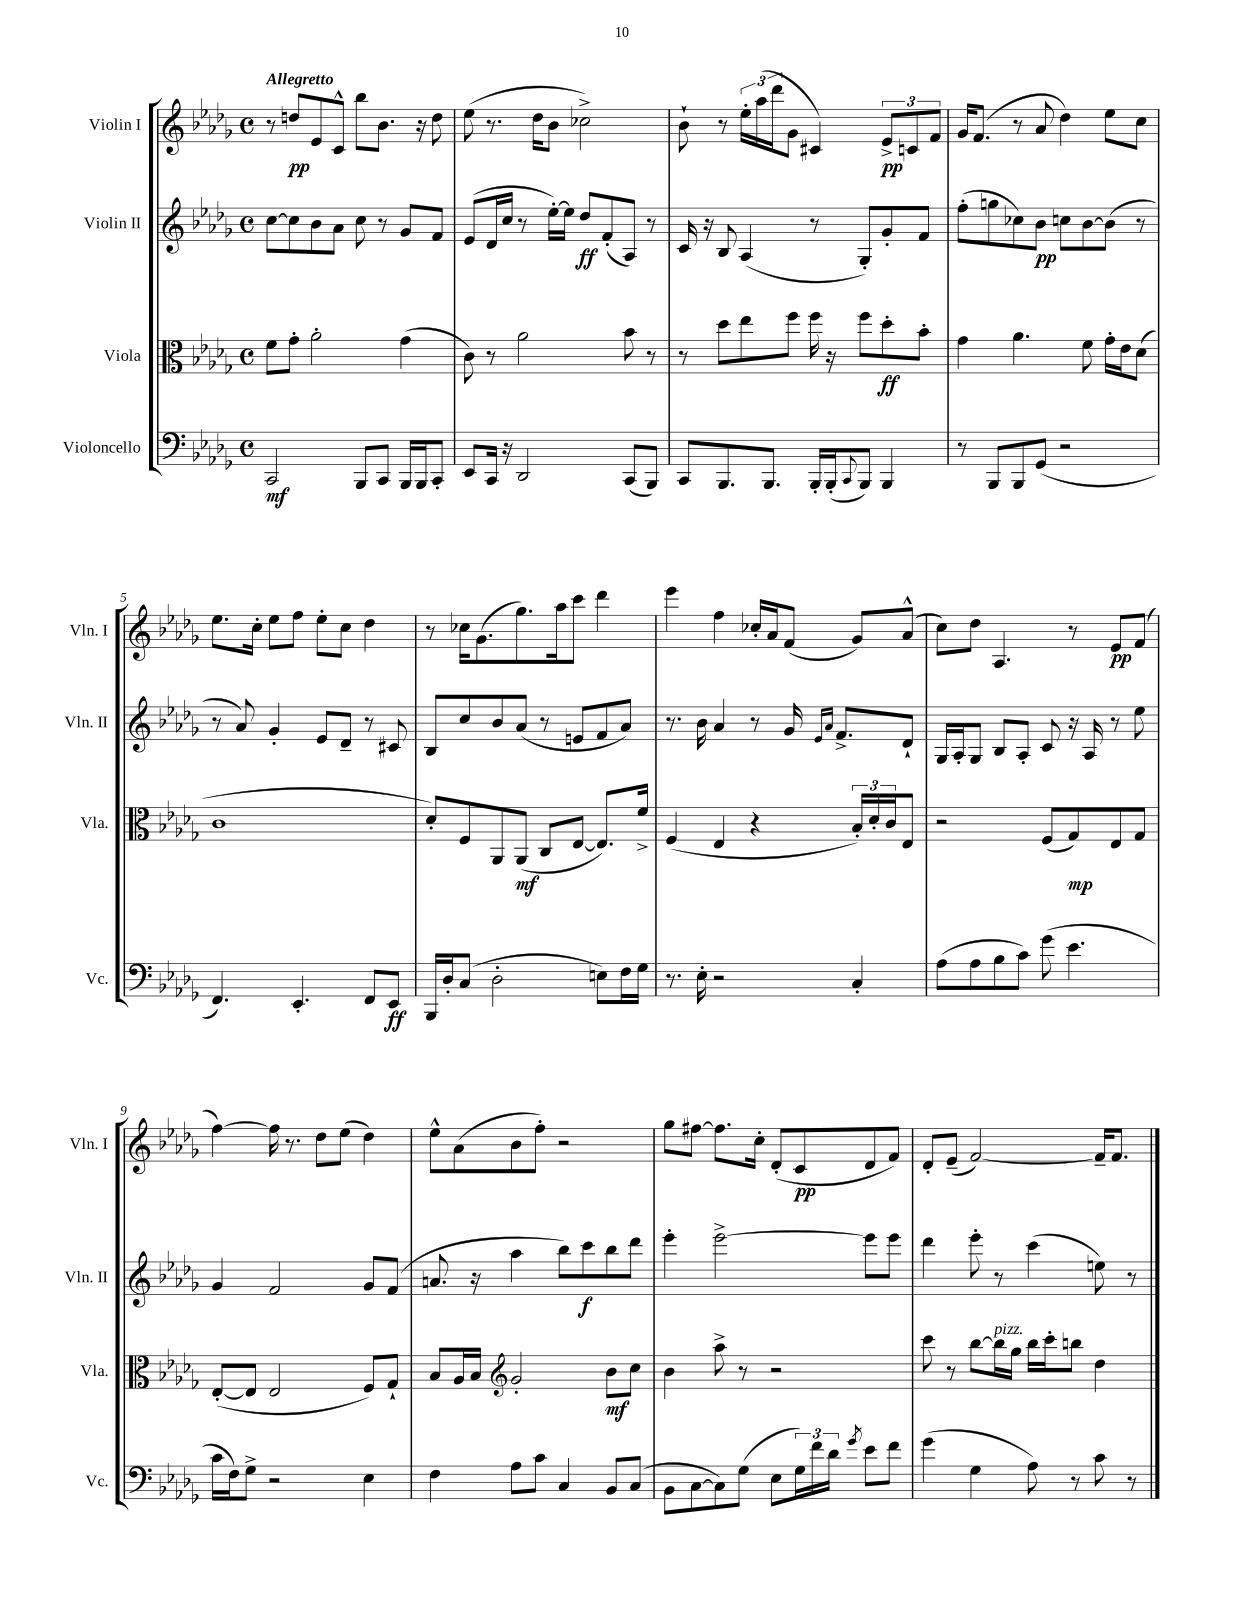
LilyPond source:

<<
\new StaffGroup <<
\new Staff = "s0" \with { instrumentName = "Violin I" shortInstrumentName = "Vln. I" } {
    \clef treble \key des \major \defaultTimeSignature \time 4/4 \tempo "Allegretto"
    r8 d''8\pp ees'8 c'8-^ bes''8 bes'8. r16 d''8 |
    ees''8( r8. des''16 bes'8 ces''2->) |
    bes'8-! r8 \tuplet 3/2 { ees''16-. aes''16( des'''16 } ges'8 cis'4) \tuplet 3/2 { ees'8->\pp c'8 f'8 } |
    ges'16 f'8.( r8 aes'8 des''4) ees''8 c''8 |
    ees''8. c''16-. ees''8 f''8 ees''8-. c''8 des''4 |
    r8 ces''16 ges'8.( ges''8.) aes''16 c'''8 des'''4 |
    ees'''4 f''4 ces''16-. aes'16 f'8( ges'8) aes'8-^( |
    c''8) des''8 aes4. r8 ees'8\pp f'8( |
    f''4~) f''16 r8. des''8 ees''8( des''4) |
    ees''8-^ aes'8( bes'8 f''8-.) r2 |
    ges''8 fis''8~ fis''8. c''16-. des'8-.( c'8\pp des'8 f'8) |
    des'8-. ees'8--( f'2~) f'16-- f'8. \bar "|." |
}
\new Staff = "s1" \with { instrumentName = "Violin II" shortInstrumentName = "Vln. II" } {
    \clef treble \key des \major \defaultTimeSignature \time 4/4
    c''8~ c''8 bes'8 aes'8 c''8 r8 ges'8 f'8 |
    ees'8( des'16 c''16 r8 ees''16~-.) ees''16 des''8\ff f'8-.( aes8) r8 |
    c'16 r16 bes8 aes4( r8 ges8-.) ges'8-. f'8 |
    f''8-.( g''8 ces''8) bes'8\pp c''8 bes'8~ bes'8( r8 |
    r8 aes'8) ges'4-. ees'8 des'8-- r8 cis'8 |
    bes8 c''8 bes'8 aes'8( r8 e'8 f'8 aes'8) |
    r8. bes'16 aes'4 r8 ges'16 \grace { ees'16 aes'16 } f'8.-> des'8-! |
    ges16 aes16-. ges8 bes8 aes8-. c'8 r16 aes16 r8 ees''8 |
    ges'4 f'2 ges'8 f'8( |
    a'8. r16 aes''4 bes''8) c'''8\f bes''8 des'''8 |
    ees'''4-. ees'''2~-> ees'''8 ees'''8 |
    des'''4 ees'''8-. r8 c'''4( e''8) r8 \bar "|." |
}
\new Staff = "s2" \with { instrumentName = "Viola" shortInstrumentName = "Vla." } {
    \clef alto \key des \major \defaultTimeSignature \time 4/4
    f'8 ges'8-. aes'2-. ges'4( |
    c'8) r8 aes'2 bes'8 r8 |
    r8 des''8 ees''8 f''8 f''16 r16 f''8 des''8-.\ff bes'8-. |
    ges'4 aes'4. f'8 ges'16-. ees'16 des'8( |
    c'1 |
    des'8-.) f8 aes,8 aes,8\mf( c8 ees8~ ees8.) f'16-> |
    f4( ees4 r4 \tuplet 3/2 { bes16-.) des'16-. c'16 } ees8 |
    r2 f8( ges8\mp) ees8 ges8 |
    ees8~-.( ees8 ees2 f8) ges8-! |
    bes8 aes16 bes16 \clef treble ges'2-. bes'8\mf c''8 |
    bes'4 aes''8-> r8 r2 |
    c'''8 r8 bes''8~ bes''16^\markup { \italic "pizz." } ges''16 bes''16 c'''16-. b''8 des''4 \bar "|." |
}
\new Staff = "s3" \with { instrumentName = "Violoncello" shortInstrumentName = "Vc." } {
    \clef bass \key des \major \defaultTimeSignature \time 4/4
    c,2\mf bes,,8 c,8 bes,,16 bes,,16 c,8-. |
    ees,8 c,16 r16 des,2 c,8( bes,,8) |
    c,8 bes,,8. bes,,8. bes,,16-. bes,,16-.( \appoggiatura { c,8 } bes,,8) bes,,4 |
    r8 bes,,8 bes,,8 ges,8( r2 |
    f,4.) ees,4.-. f,8 ees,8\ff |
    bes,,16 des16-. c8( des2-. e8) f16 ges16 |
    r8. ees16-. r2 c4-. |
    aes8( aes8 bes8 c'8) ges'8( ees'4. |
    c'16 f16) ges8-> r2 ees4 |
    f4 aes8 c'8 c4 bes,8 c8( |
    bes,8 c8~ c8) ges8( ees8 \tuplet 3/2 { ges16) f'16 des'16 } \acciaccatura { ges'8 } ees'8 f'8 |
    ges'4( ges4 aes8) r8 c'8 r8 \bar "|." |
}
>>
>>
